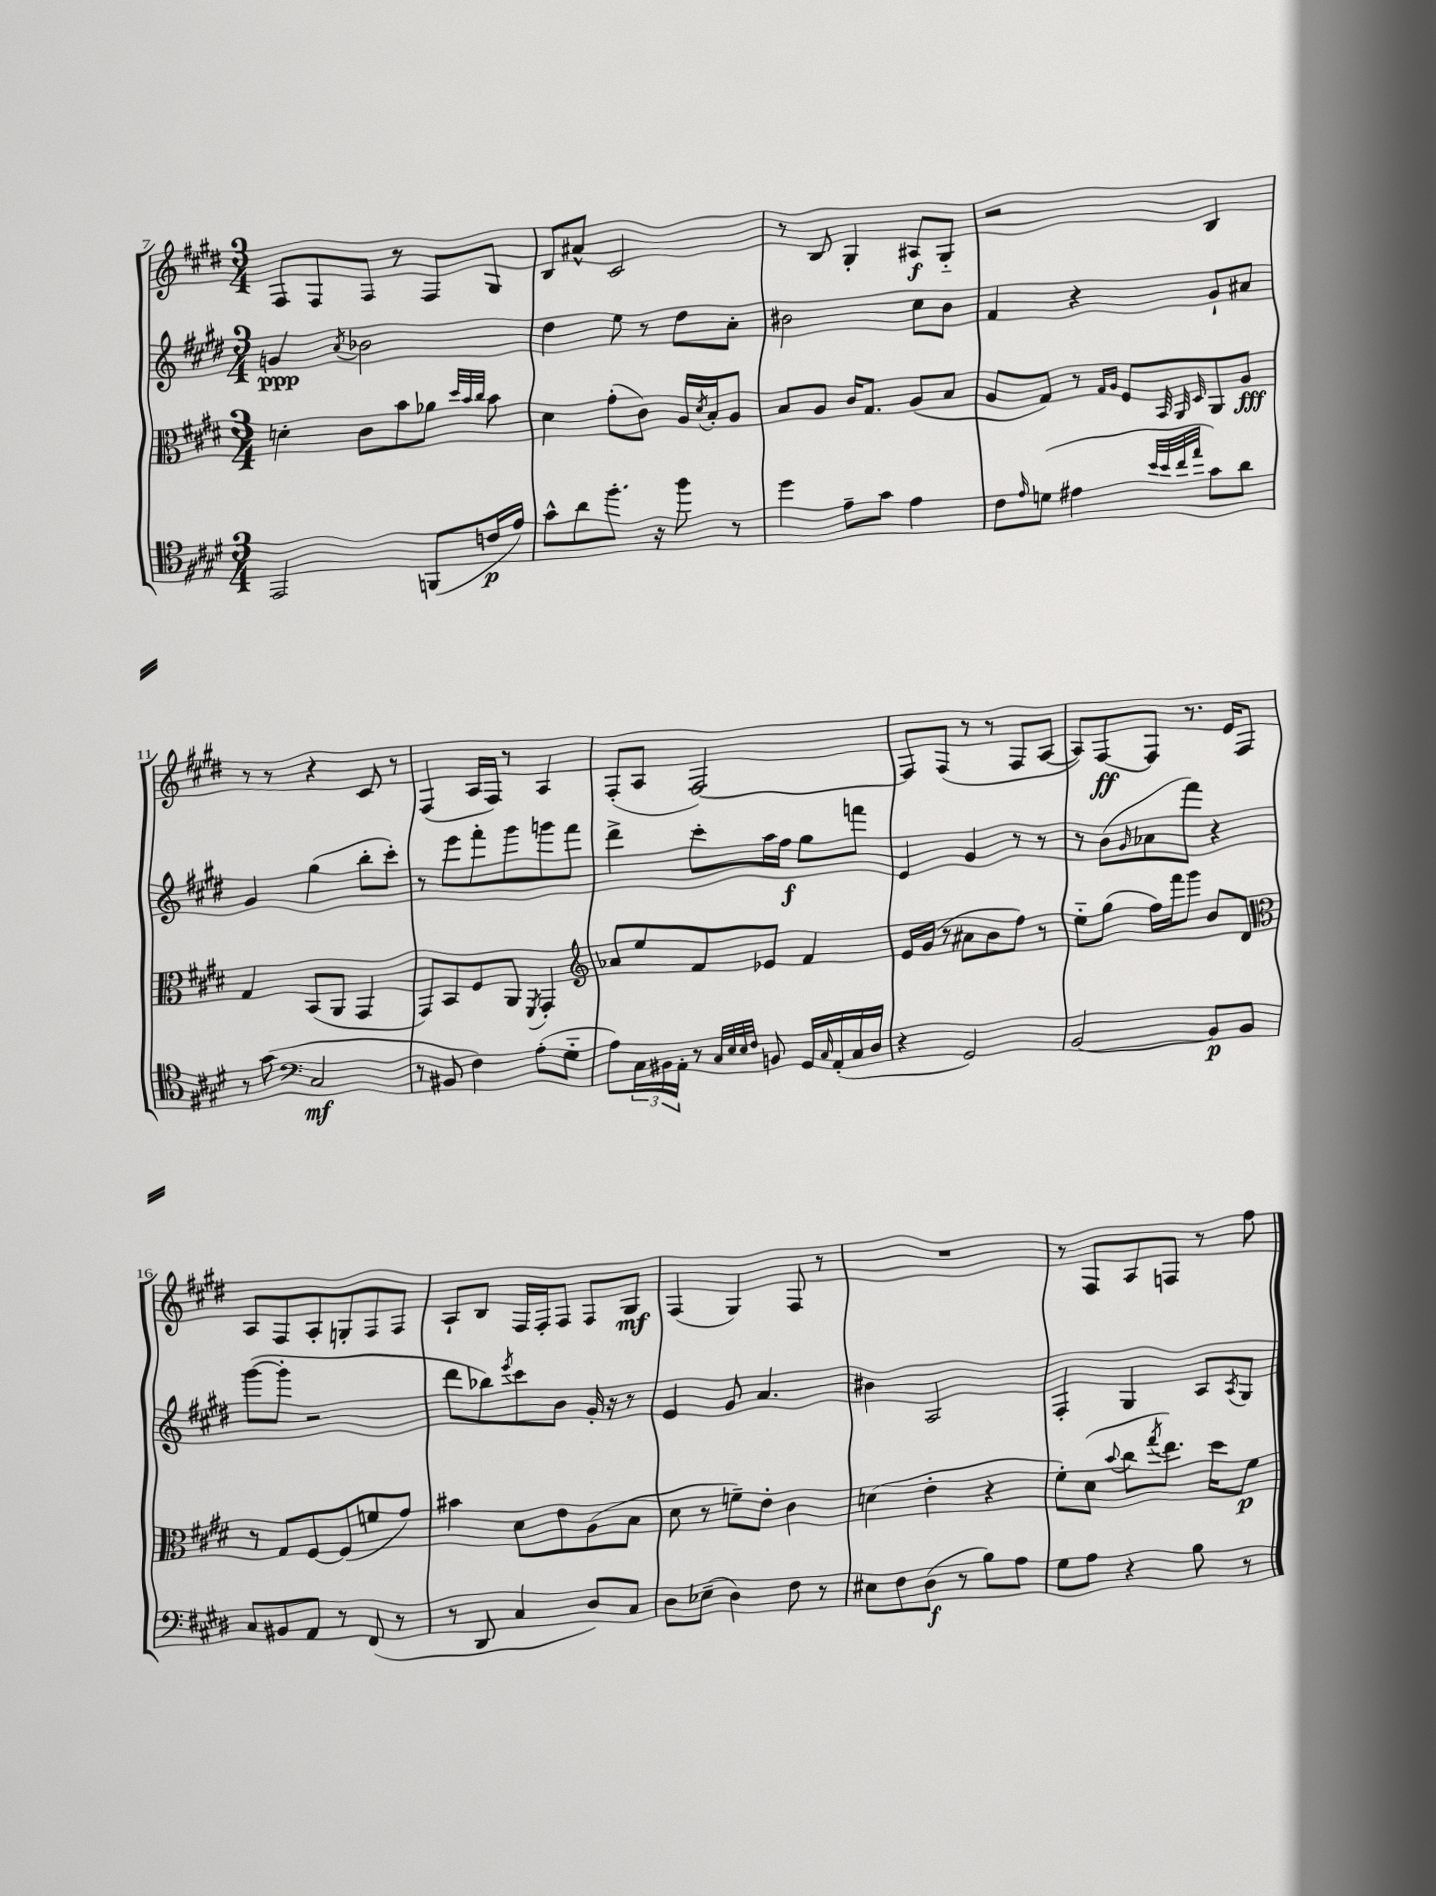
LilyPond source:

<<
\new StaffGroup <<
\new Staff = "s0" {
    \clef treble \key e \major \numericTimeSignature \time 3/4
    fis8 fis8 fis8 r8 fis8 gis8 |
    b8 ais'8-^ cis'2 |
    r8 b8 gis4-. ais8\f gis8-_ |
    r2 b4 |
    r8 r8 r4 cis'8 r8 |
    fis4( a16 fis16) r8 a4 |
    fis8-.( a8 fis2~) |
    fis8 fis8( r8 r8 fis8 a8~ |
    a8) fis8~\ff fis8 r8. e'16 fis8 |
    a8 fis8 a8-. g8-. fis8 fis8 |
    a8-! b8 fis16 fis16-. fis8 fis8 gis8\mf |
    fis4( gis4) fis8 r8 |
    R2. |
    r8 fis8 a8 f8 r8 fis''8 \bar "|." |
}
\new Staff = "s1" {
    \clef treble \key e \major \numericTimeSignature \time 3/4
    g'4\ppp \acciaccatura { a'8 } bes'2 |
    dis''4 e''8 r8 dis''8 a'8-. |
    bis'2 cis''8 bis'8 |
    fis'4 r4 gis'8-! ais'8 |
    gis'4 gis''4( b''8-. cis'''8-.) |
    r8 e'''8 fis'''8-. gis'''8 g'''8 fis'''8 |
    dis'''4-> cis'''8-. a''16 fis''16\f gis''8 f'''8 |
    e'4 gis'4 r8 r8 |
    r8 b'8( \grace { gis'16 } aes'8 fis'''8) r4 |
    gis'''8~( gis'''8-. r2 |
    dis'''8 bes''8) \acciaccatura { e'''8 } cis'''8 b'8 gis'16-. r16 r8 |
    e'4 gis'8 a'4. |
    bis'4 a2 |
    fis4-. gis4 a8 \acciaccatura { a8 } gis8 \bar "|." |
}
\new Staff = "s2" {
    \clef alto \key e \major \numericTimeSignature \time 3/4
    d'4-. cis'8 b'8 aes'8 \grace { dis''32 b'32 cis''32 } b'8 |
    dis'4 gis'8-.( cis'8) a16 \acciaccatura { dis'8 } b16-. a8 |
    b8 a8 cis'16 gis8. a8( b8 |
    a8 gis8) r8 \grace { gis16 a16 } fis8 \grace { b,32 a,32 dis32 } a,8 a8\fff |
    gis4 b,8( a,8 gis,4 |
    gis,8) b,8 fis8 a,8 \acciaccatura { fis,8 } gis,4-. |
    \clef treble aes'8 e''8 fis'8 ees'8 fis'4 |
    e'16 gis'16( r8 ais'8 b'8 fis''8) r8 |
    e''8-_ gis''8( fis''16) fis'''16 gis'''8 b'8 dis'8 |
    \clef alto r8 gis8 fis8~ fis8( f'8 gis'8) |
    bis'4 dis'8 e'8 a8( b8 |
    dis'8 r8 f'8--) e'8-. cis'4 |
    d'4( e'4-. r4 |
    fis'8-.) dis'8( \appoggiatura { b'8 } cis''8 \acciaccatura { gis''8 } e''8.) dis''16 fis'8\p \bar "|." |
}
\new Staff = "s3" {
    \clef tenor \key e \major \numericTimeSignature \time 3/4
    e,2 f,8( c'16\p e'16) |
    gis'8-^ a'8 fis''8.-. r16 fis''8 r8 |
    dis''4 e'8-- gis'8 e'4 |
    cis'8 \grace { e'16 } d'8( eis'4 \grace { b'32 b'32 cis''32 e''32 } gis'8) a'8 |
    r8 gis'8( \clef bass cis2\mf |
    r8 bis,8 fis4) a8-.( gis8-_ |
    a8) \tuplet 3/2 { cis16 bis,16 a,16-. } r8 \grace { cis32 e32 e32 fis32 } b,8 gis,16 \grace { cis16 } a,16-.( cis16 dis16 |
    r4 gis,2) |
    b,2~ b,8\p b,8 |
    cis8 bis,8 a,8 r8 fis,8( r8 |
    r8 dis,8 cis4 dis8) cis8 |
    dis8 ees8--( dis4) fis8 r8 |
    eis8 fis8 dis8\f( r8 b8) a8 |
    gis8 a8 r4 b8 r8 \bar "|." |
}
>>
>>
\layout { \context { \Score currentBarNumber = #7 } }
